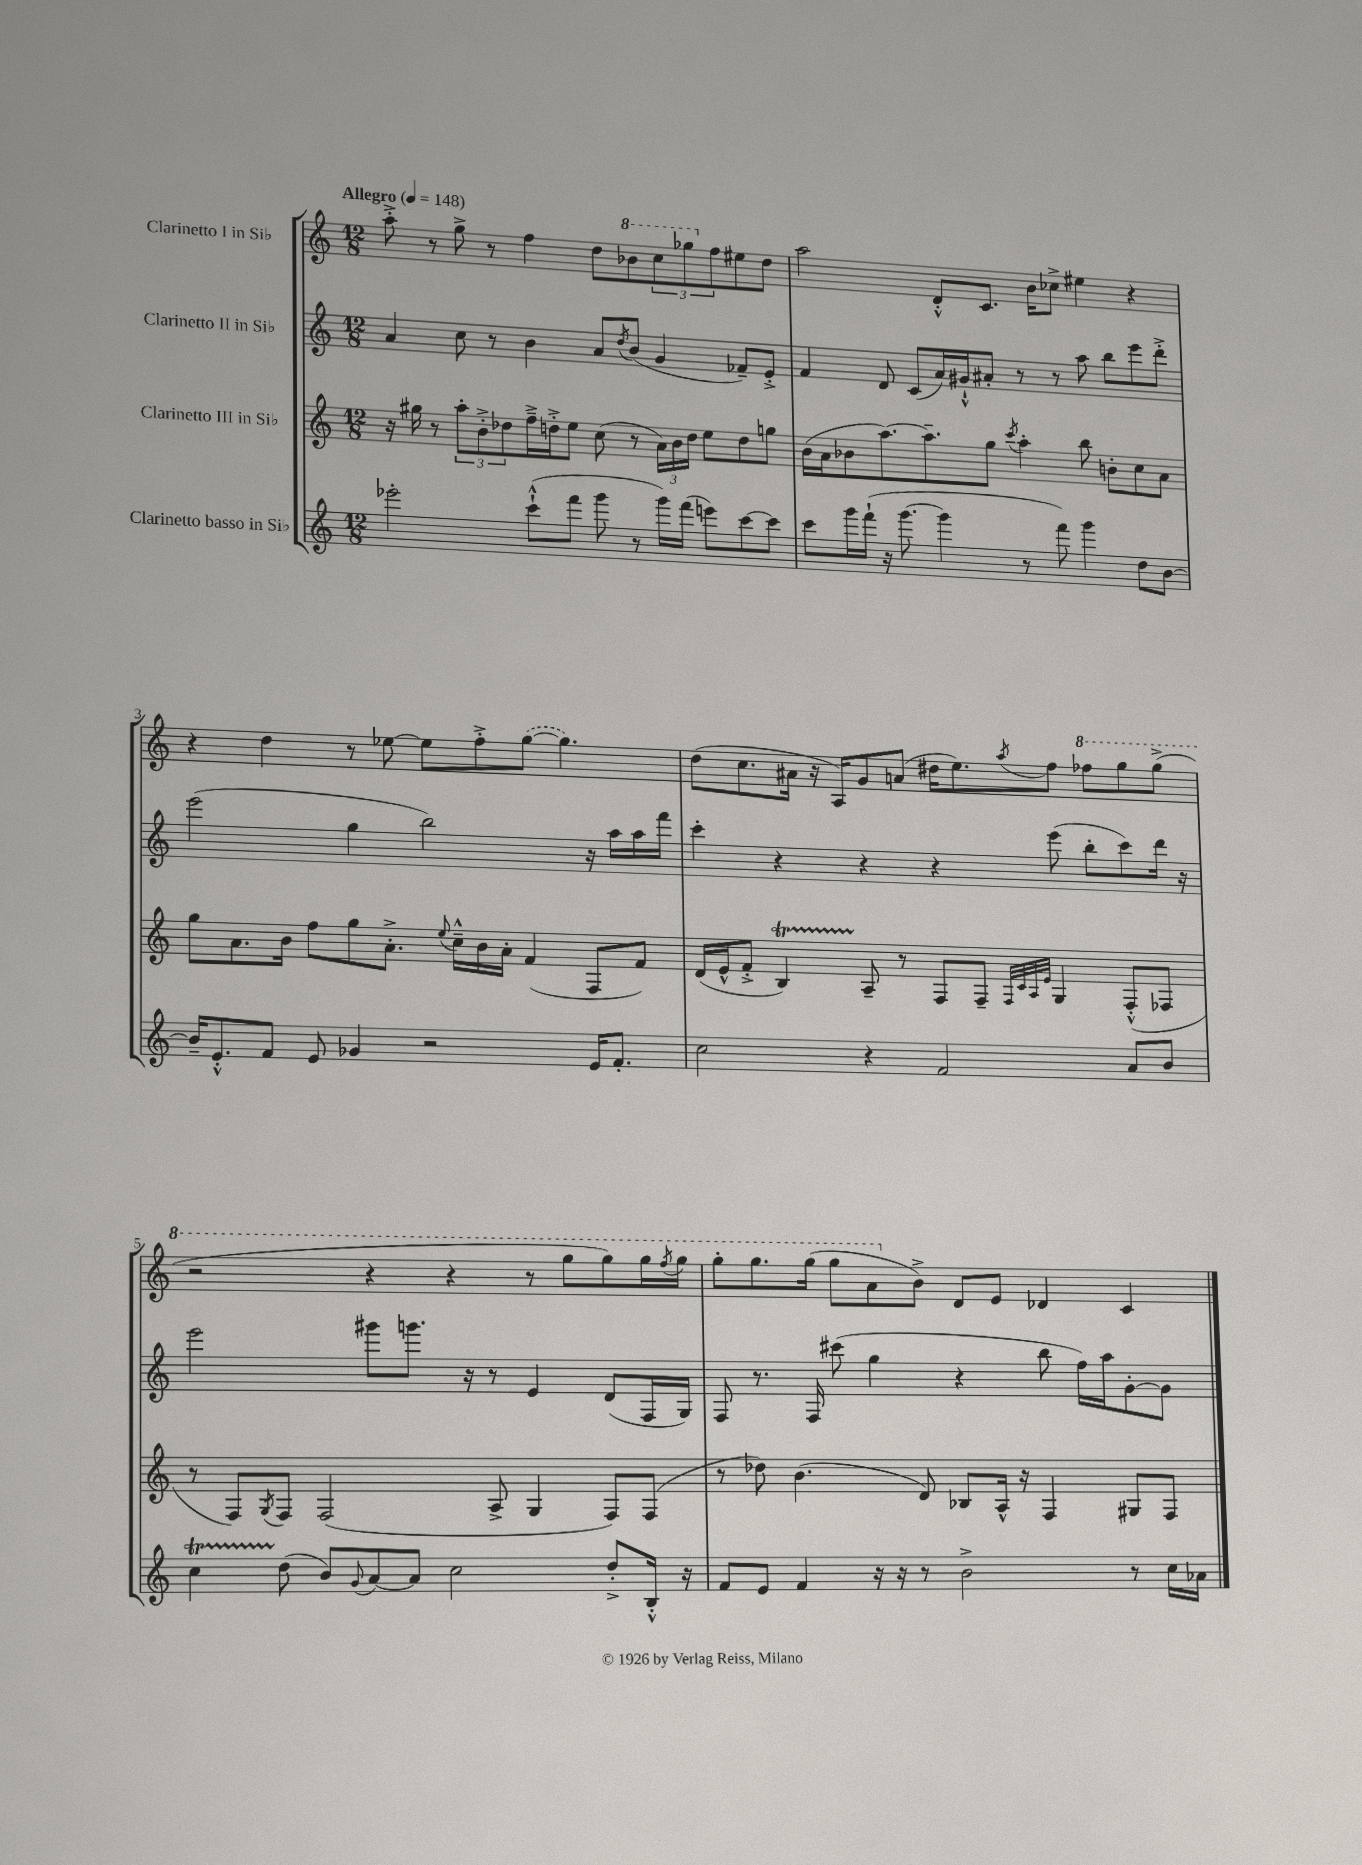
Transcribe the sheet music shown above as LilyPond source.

<<
\new StaffGroup <<
\new Staff = "s0" \with { instrumentName = "Clarinetto I in Sib" } {
    \clef treble \key c \major \numericTimeSignature \time 12/8 \tempo "Allegro" 4 = 148
    a''8-.-> r8 g''8-> r8 f''4 d''8 \ottava #1 bes''8 \tuplet 3/2 { c'''8 ges'''8 \ottava #0 f''8 } eis''8 d''8 |
    a''2 d'8-.-^ c'8. b'16 ces''8-> eis''4 r4 |
    r4 d''4 r8 ees''8~ ees''8 f''8-.-> \once \slurDashed g''8~( g''4.) |
    d''8( c''8. ais'16 r16 a16) g'8 a'8( dis''16 e''8.) \acciaccatura { a''8 } f''8 \ottava #1 fes'''8 g'''8 g'''8->( |
    r2 r4 r4 r8 g'''8 g'''8) g'''16 \acciaccatura { f'''8 } g'''16 |
    g'''8-. g'''8. g'''16( g'''8 a''8 \ottava #0 b'8->) d'8 e'8 des'4 c'4 \bar "|." |
}
\new Staff = "s1" \with { instrumentName = "Clarinetto II in Sib" } {
    \clef treble \key c \major \numericTimeSignature \time 12/8
    a'4 c''8 r8 b'4 a'8 \acciaccatura { d''8 } b'8( g'4 fes'8--) e'8-.-> |
    f'4 d'8 c'8( a'16) gis'16-!-^ ais'8-. r8 r8 a''8 b''8 e'''8 d'''8-.-> |
    e'''2( g''4 b''2) r16 a''16 a''16 f'''16 |
    c'''4-. r4 r4 r4 e'''8( b''8-. c'''8) d'''16 r16 |
    e'''2 gis'''8 g'''8. r16 r8 e'4 d'8( f16 g16) |
    f8 r8. f16 cis'''8( g''4 r4 b''8 f''16) a''16 g'8~-. g'8 \bar "|." |
}
\new Staff = "s2" \with { instrumentName = "Clarinetto III in Sib" } {
    \clef treble \key c \major \numericTimeSignature \time 12/8
    r16 gis''16 r8 \tuplet 3/2 { a''8-. b'8-.-> des''8 } f''16---> d''16-.-> e''8 c''8( r8 \tuplet 3/2 { a'16) b'16 d''16 } e''8 d''8 g''8 |
    b'16( a'16 bes'8 a''8.~) a''8.-- g''8 \acciaccatura { c'''8 } a''4-. b''8 b'8-. c''8 a'8 |
    g''8 a'8. b'16 f''8 g''8 a'8.-.-> \appoggiatura { e''8 } c''16---^ b'16 a'16-. f'4( f8 f'8) |
    d'16( e'16-^ f'8-.-> b4\startTrillSpan) a8--\stopTrillSpan r8 f8 f8-- \grace { f32 c'32 a32 e'32 } g4 f8-.-^( fes8 |
    r8 f8) \acciaccatura { g8 } f8 f2( a8-> g4 f8) f8( |
    r8 des''8) b'4.( d'8) bes8 a16-^ r16 f4 gis8 f8 \bar "|." |
}
\new Staff = "s3" \with { instrumentName = "Clarinetto basso in Sib" } {
    \clef treble \key c \major \numericTimeSignature \time 12/8
    ees'''2-. c'''8-!-^( f'''8 g'''8 r8 g'''16) f'''16( e'''8) c'''8~ c'''8 |
    c'''8 g'''16 f'''16-!( r16 g'''8.~ g'''4 r8 f'''8) g'''4 d''8 b'8~ |
    b'16-- e'8.-.-^ f'8 e'8 ges'4 r2 e'16 f'8.-. |
    c''2 r4 f'2 a'8 b'8 |
    c''4\startTrillSpan d''8\stopTrillSpan( b'8) \appoggiatura { g'8 } a'8~ a'8 c''2 d''8-.-> b16-.-^ r16 |
    f'8 e'8 f'4 r16 r16 r8 b'2-> r8 c''16 aes'16 \bar "|." |
}
>>
>>
